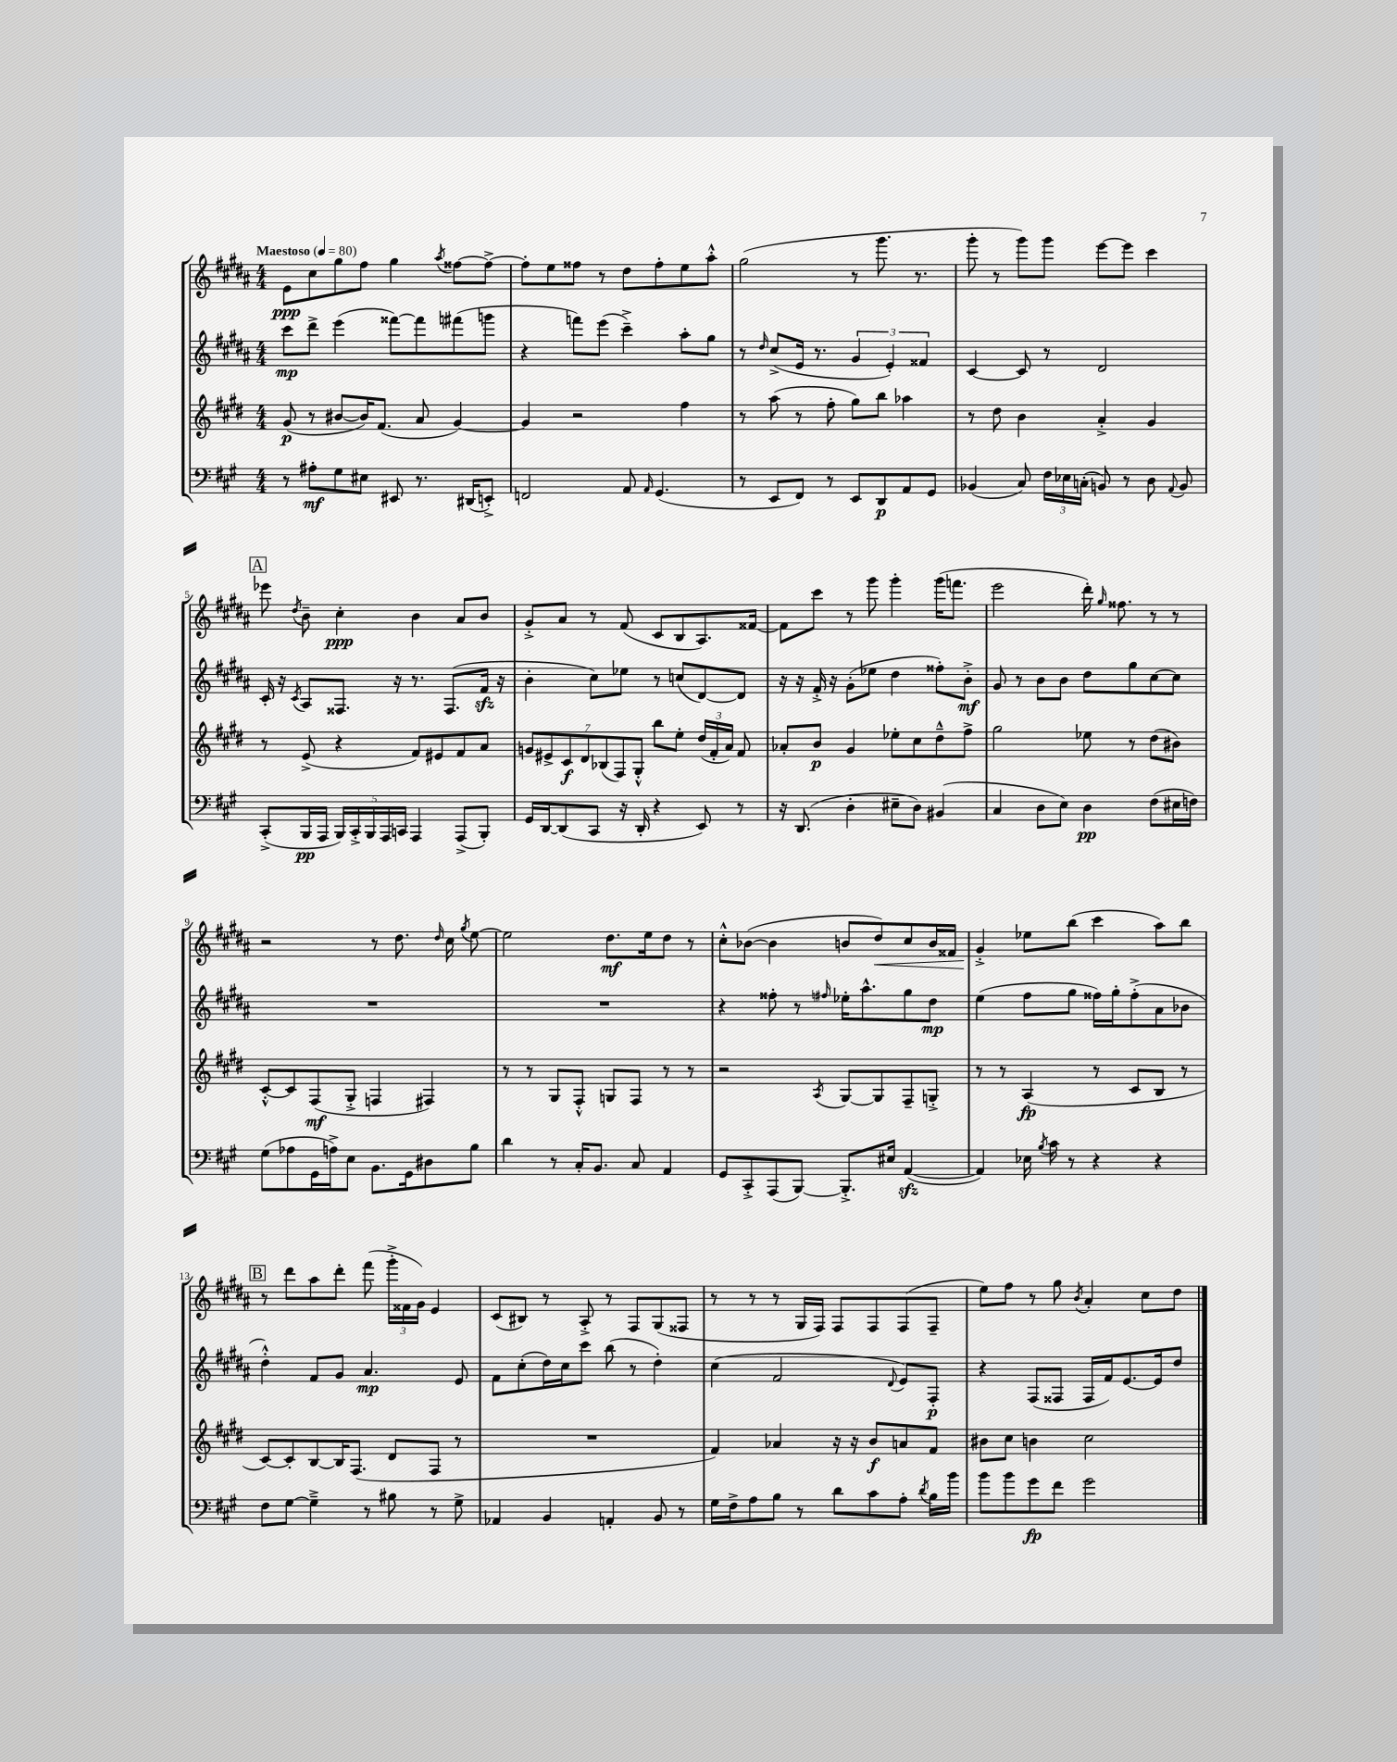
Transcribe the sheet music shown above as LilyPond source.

<<
\new StaffGroup <<
\new Staff = "s0" {
    \clef treble \key b \major \numericTimeSignature \time 4/4 \tempo "Maestoso" 4 = 80
    \autoBeamOff e'8[\ppp cis''8 gis''8 fis''8] gis''4 \acciaccatura { ais''8 } fisis''8[~ fisis''8]~-> |
    fisis''8[-. e''8 fisis''8] r8 dis''8[ fisis''8-. e''8 ais''8]-.-^ |
    gis''2( r8 gis'''8. r8. |
    gis'''8-. r8 gis'''8[) gis'''8] e'''8[~ e'''8] cis'''4 |
    \mark \markup { \box "A" } ees'''8 \acciaccatura { dis''8 } b'8-- cis''4-.\ppp b'4 ais'8[ b'8] |
    gis'8[-.-> ais'8] r8 fis'8( cis'8[ b8 ais8.) fisis'16]~ |
    fisis'8[ cis'''8] r8 gis'''8 gis'''4-. gis'''16[( f'''8.] |
    e'''2 dis'''16-.) \grace { gis''16 } fisis''8. r8 r8 |
    r2 r8 dis''8. \grace { dis''16 } cis''16 \acciaccatura { gis''8 } e''8~ |
    e''2 dis''8.[\mf e''16 dis''8] r8 |
    cis''8[-.-^ bes'8]~( bes'4 b'8[ dis''8\<) cis''8 b'16 fisis'16] |
    gis'4-.->\! ees''8[ b''8]( cis'''4 ais''8[) b''8] |
    \mark \markup { \box "B" } r8 dis'''8[ ais''8 dis'''8]-. fis'''8( \tuplet 3/2 { gis'''16[-.-> fisis'16 gis'16]) } e'4 |
    cis'8[( bis8]) r8 ais8-.-> r8 fis8[ gis8( fisis8] |
    r8 r8 r8 gis16[ fis16]) fis8[ fis8 fis8( fis8]-- |
    e''8[) fis''8] r8 gis''8 \acciaccatura { b'8 } ais'4-. cis''8[ dis''8] \bar "|." |
}
\new Staff = "s1" {
    \clef treble \key b \major \numericTimeSignature \time 4/4
    \autoBeamOff cis'''8[\mp dis'''8]-> e'''4( fisis'''8[~) fisis'''8 fis'''8( g'''8] |
    r4 f'''8[) e'''8]( cis'''4--->) ais''8[-. gis''8] |
    r8 \grace { dis''16 } cis''8[->( e'16] r8. \tuplet 3/2 { gis'4 e'4-.) fisis'4 } |
    cis'4~ cis'8 r8 dis'2 |
    \mark \markup { \box "A" } cis'16-. r16 \acciaccatura { cis'8 } ais8[ fisis8.] r16 r8. fisis8.[( fis'16]\sfz r16 |
    b'4-. cis''8[) ees''8] r8 c''8[( dis'8~) dis'8] |
    r16 r16 fis'16-.-> r16 gis'8[-.( ees''8] dis''4 fisis''8[-.) b'8]-.->\mf |
    gis'8 r8 b'8[ b'8] dis''8[ gis''8 cis''8~ cis''8] |
    R1 |
    R1 |
    r4 fisis''8-. r8 \grace { fis''16 } ees''16[-. ais''8.-^ gis''8 dis''8]\mp |
    e''4( fis''8[ gis''8] fisis''16[) gis''16-. fisis''8-.->( ais'8 bes'8] |
    \mark \markup { \box "B" } dis''4-.-^) fis'8[ gis'8] ais'4.\mp e'8 |
    fis'8[ cis''8-.( dis''16) cis''16 cis'''8] b''8( r8 dis''4-.) |
    cis''4( fis'2 \appoggiatura { dis'8 } e'8[) fis8]-.\p |
    r4 fis8[( fisis8] fisis16[ fis'16) e'8.~ e'16 dis''8] \bar "|." |
}
\new Staff = "s2" {
    \clef treble \key e \major \numericTimeSignature \time 4/4
    \autoBeamOff gis'8\p( r8 bis'8[~ bis'16) fis'8.]( a'8 gis'4~) |
    gis'4 r2 fis''4 |
    r8 a''8( r8 fis''8-. gis''8[) b''8] aes''4 |
    r8 dis''8 b'4 a'4-.-> gis'4 |
    \mark \markup { \box "A" } r8 e'8->( r4 fis'8[) eis'8 fis'8 a'8] |
    \tuplet 7/4 { g'8[ eis'8-> cis'8\f dis'8 bes8( fis8) gis8]-.-^ } b''8[ e''8]-. \tuplet 3/2 { dis''16[( fis'16-. a'16]) } fis'8 |
    aes'8[-. b'8]\p gis'4 ees''8[-. cis''8 dis''8---^ fis''8]-> |
    gis''2 ees''8 r8 dis''8[( bis'8]) |
    cis'8[~-.-^ cis'8 fis8\mf( gis8]-.-> f4 fis4) |
    r8 r8 gis8[ fis8]-.-^ g8[ fis8] r8 r8 |
    r2 \acciaccatura { a8 } gis8[~ gis8 fis8-- g8]-.-> |
    r8 r8 a4\fp( r8 cis'8[ b8] r8 |
    \mark \markup { \box "B" } cis'8[~) cis'8-. b8~ b16 fis8.]( dis'8[ fis8] r8 |
    R1 |
    fis'4) aes'4 r16 r16 b'8[\f a'8 fis'8] |
    bis'8[ cis''8] b'4 cis''2 \bar "|." |
}
\new Staff = "s3" {
    \clef bass \key a \major \numericTimeSignature \time 4/4
    \autoBeamOff r8 ais8[-.\mf gis8 eis8] eis,8 r8. dis,16[( e,8]-.->) |
    f,2 a,8 \grace { a,16 } gis,4.( |
    r8 e,8[ fis,8]) r8 e,8[ d,8\p a,8 gis,8] |
    bes,4( cis8) \tuplet 3/2 { fis16[ ees16 c16]-.( } b,8) r8 d8 \appoggiatura { a,8 } b,8 |
    \mark \markup { \box "A" } cis,8[-.->( b,,16\pp a,,16] \tuplet 5/4 { b,,16[) cis,16-.-> b,,16 a,,16 c,16] } a,,4 a,,8[->( b,,8]-.) |
    gis,16[ d,16~ d,8( cis,8] r16 d,16-. r4 e,8) r8 |
    r16 d,8.( d4-. eis8[-- d8]) bis,4( |
    cis4 d8[ e8]) d4\pp fis8[( eis16 f16]) |
    gis8[( aes8 gis,16 a16->) e8] b,8.[ gis,16 dis8 b8] |
    d'4 r8 cis16[-. b,8.] cis8 a,4 |
    gis,8[ cis,8-.-> a,,8( b,,8]~) b,,8.[-.-> eis16] a,4~\sfz( |
    a,4) ees16 \acciaccatura { b8 } cis'16 r8 r4 r4 |
    \mark \markup { \box "B" } fis8[ gis8]~ gis4---> r8 bis8 r8 gis8-> |
    aes,4 b,4 a,4-. b,8 r8 |
    gis16[ fis16-> a8 b8] r8 d'8[ cis'8 a8]-. \acciaccatura { d'8 } b16[ b'16] |
    b'8[ b'8 gis'8\fp fis'8] gis'2 \bar "|." |
}
>>
>>
